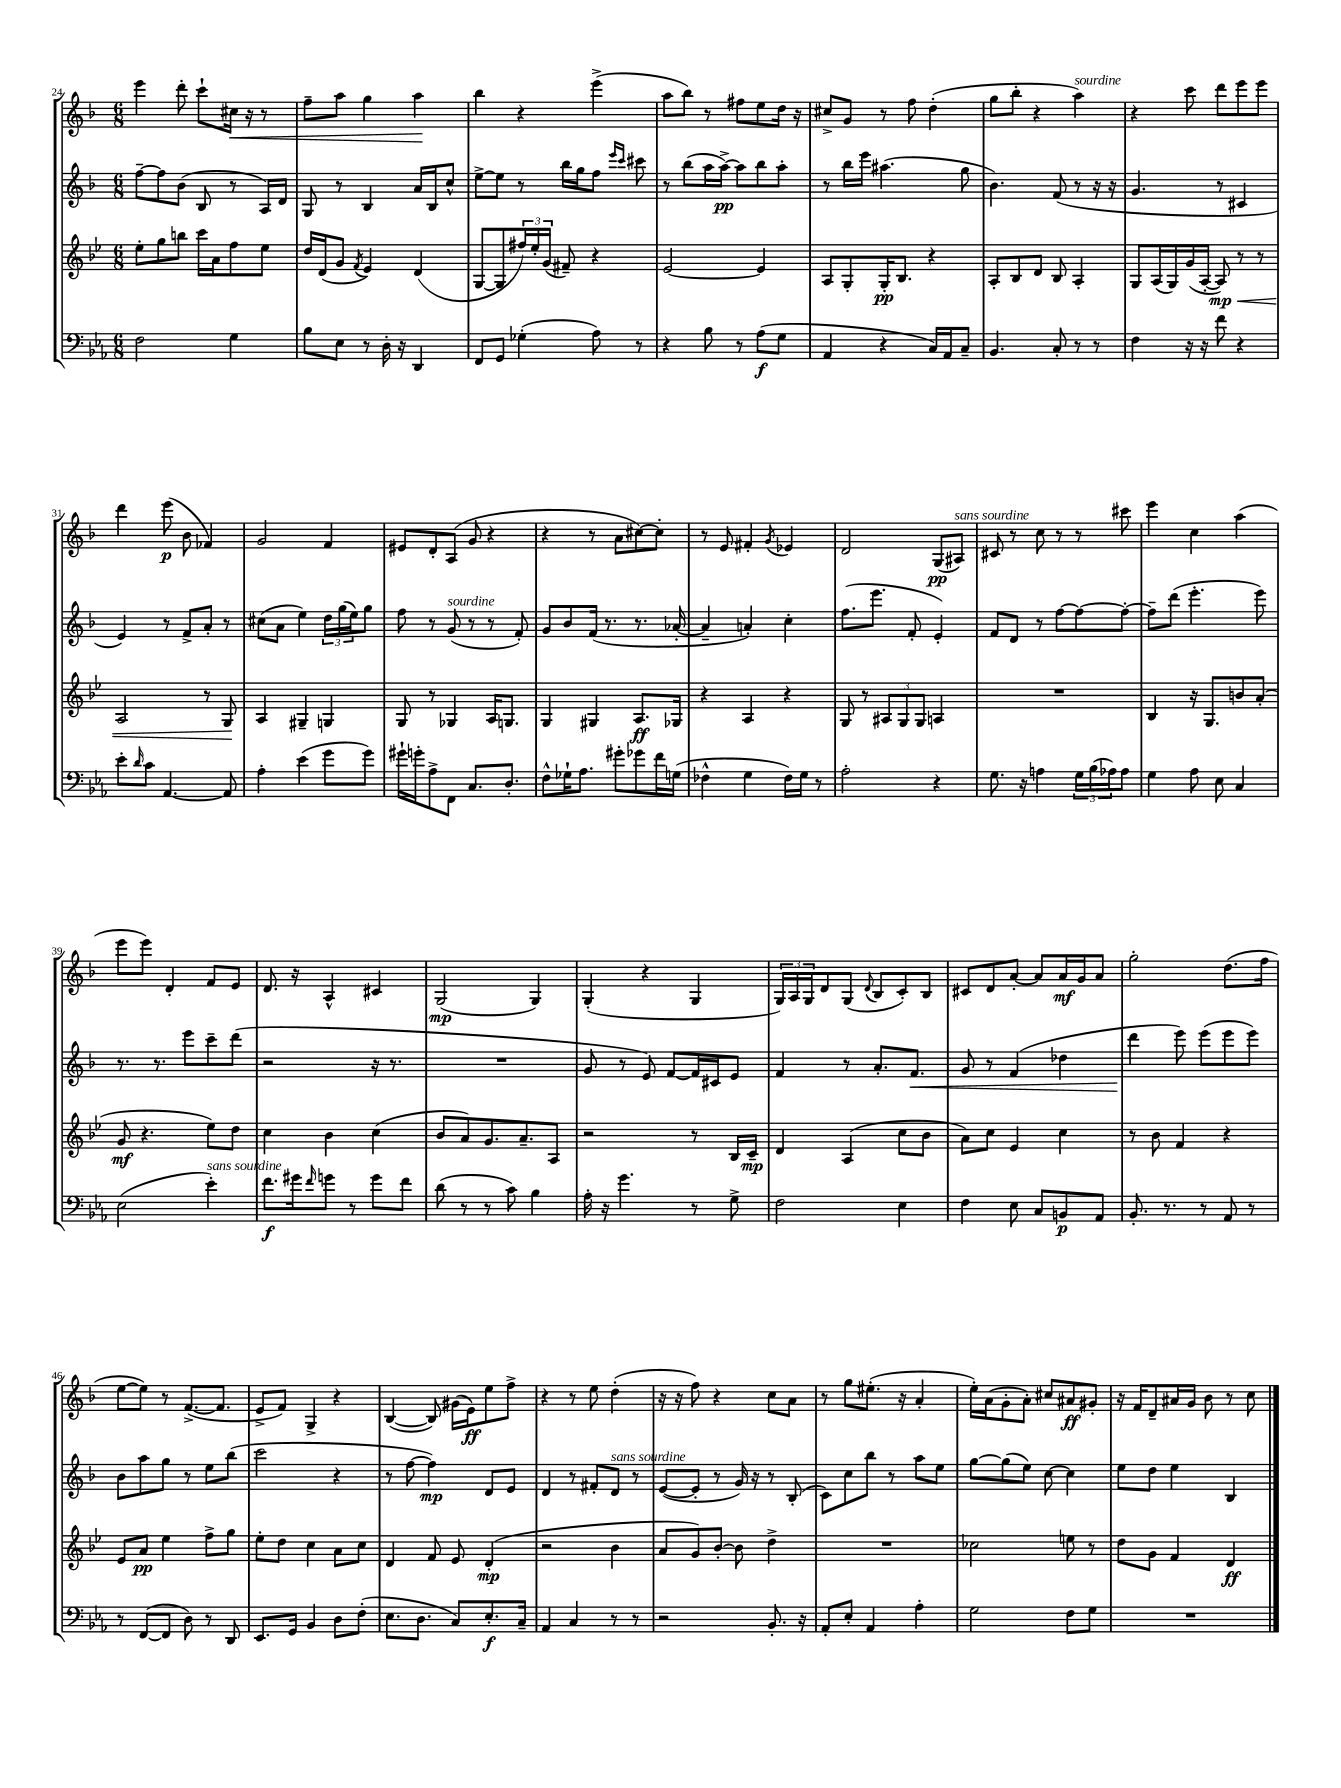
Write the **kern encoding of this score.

**kern	**dynam	**kern	**dynam	**kern	**dynam	**kern	**dynam
*part4	*part4	*part3	*part3	*part2	*part2	*part1	*part1
*staff4	*staff4	*staff3	*staff3	*staff2	*staff2	*staff1	*staff1
*clefF4	*	*clefG2	*	*clefG2	*	*clefG2	*
*k[b-e-a-]	*	*k[b-e-]	*	*k[b-]	*	*k[b-]	*
*M6/8	*	*M6/8	*	*M6/8	*	*M6/8	*
=24	=24	=24	=24	=24	=24	=24	=24
2F\	.	8ee-'\L	.	[8ff~\L	.	4eee\	.
.	.	8gg\	.	8ff\]	.	.	.
.	.	8bbn\J	.	(8b-\J	.	8ddd'\	.
.	.	16ccc\LL	.	8B-/	.	8ccc`\L	.
.	.	16a\J	.	.	.	.	.
!	!	!	!	!	!	!	!LO:HP:b
4G\	.	8ff\	.	8r	.	16cc#X\Jk	<
.	.	.	.	.	.	16r	.
.	.	8ee-\J	.	16A/LL)	.	8r	.
.	.	.	.	16d/JJ	.	.	.
=25	=25	=25	=25	=25	=25	=25	=25
8B-\L	.	16dd/LL	.	8G/	.	8ff~\L	.
.	.	(16d/J	.	.	.	.	.
8E-\J	.	8g/J	.	8r	.	8aa\J	.
.	.	8qf/	.	.	.	.	.
8r	.	4e-/)	.	4B-/	.	4gg\	.
16D'\	.	.	.	.	.	.	.
16r	.	.	.	.	.	.	.
4DD/	.	(4d/	.	16a/LL	.	4aa\	.
.	.	.	.	16B-/J	.	.	.
.	.	.	.	8cc^^/J	.	.	.
.	.	.	.	.	.	.	[
=26	=26	=26	=26	=26	=26	=26	=26
8FF/L	.	[8G/L	.	[8ee^\L	.	4bb-\	.
8GG/J	.	8G/]	.	8ee\J]	.	.	.
(4G-X'\	.	24ff#X/L)	.	8r	.	4r	.
.	.	24ee-'/	.	.	.	.	.
.	.	(24g/JJ	.	.	.	.	.
.	.	8f#X~/)	.	16bb-\LL	.	.	.
.	.	.	.	16gg\J	.	.	.
8A-\)	.	4r	.	8ff\J	.	(4eee^\	.
.	.	.	.	16qqeee/LL	.	.	.
.	.	.	.	16qqccc/JJ	.	.	.
8r	.	.	.	8ccc#X\	.	.	.
=27	=27	=27	=27	=27	=27	=27	=27
4r	.	[2e-/	.	8r	.	8aa\L	.
.	.	.	.	(8bb-\L	.	8bb-\J)	.
8B-\	.	.	.	16aa\L	.	8r	.
.	.	.	.	[16aa^\JJ)	pp	.	.
8r	.	.	.	8aa\L]	.	8ff#X\L	.
(8A-\L	f	4e-/]	.	8bb-\	.	8ee\	.
8G\J	.	.	.	8aa'\J	.	16dd\Jk	.
.	.	.	.	.	.	16r	.
=28	=28	=28	=28	=28	=28	=28	=28
4AA-/	.	8A/L	.	8r	.	8cc#X^/L	.
.	.	8G'/	.	16bb-\LL	.	8g/J	.
.	.	.	.	16eee\JJ	.	.	.
4r	.	16G'/K	pp	(4.aa#X\	.	8r	.
.	.	8.B-/J	.	.	.	.	.
.	.	.	.	.	.	8ff\	.
16C/LL)	.	4r	.	.	.	(4dd'\	.
16AA-/J	.	.	.	.	.	.	.
8C~/J	.	.	.	8gg\	.	.	.
=29	=29	=29	=29	=29	=29	=29	=29
4.BB-/	.	8A'/L	.	4.b-\)	.	8gg\L	.
.	.	8B-/	.	.	.	8bb-'\J	.
.	.	8d/J	.	.	.	4r	.
8C'/	.	8B-/	.	(8f/	.	.	.
!	!	!	!	!	!	!LO:TX:a:i:t=sourdine	!
8r	.	4A'/	.	8r	.	4aa\)	.
8r	.	.	.	16r	.	.	.
.	.	.	.	16r	.	.	.
=30	=30	=30	=30	=30	=30	=30	=30
4F\	.	8G/L	.	4.g/	.	4r	.
.	.	(16A/L	.	.	.	.	.
.	.	16G/)	.	.	.	.	.
16r	.	(16g/	.	.	.	8ccc\	.
16r	.	[16A'/JJ	.	.	.	.	.
!	!	!	!LO:HP:b	!	!	!	!
8f\	.	8A/])	< mp	8r	.	8ddd\L	.
4r	.	8r	.	4c#X/	.	8eee\	.
.	.	8r	.	.	.	8eee\J	.
!!LO:LB:g=z
=31	=31	=31	=31	=31	=31	=31	=31
8e-'\L	.	2A/	.	4e/)	.	4ddd\	.
16qqd/	.	.	.	.	.	.	.
8c\J	.	.	.	.	.	.	.
[4.AA-/	.	.	.	8r	.	(8eee\	p
.	.	.	.	8f^/L	.	8b-\	.
.	.	8r	.	8a'/J	.	4f-X/)	.
8AA-/]	.	8G/	.	8r	.	.	.
.	.	.	[	.	.	.	.
=32	=32	=32	=32	=32	=32	=32	=32
4A-'\	.	4A/	.	(8cc#X\L	.	2g/	.
.	.	.	.	8a\J	.	.	.
(4e-\	.	4G#X~/	.	4ee\)	.	.	.
8g\L	.	4Gn/	.	24dd\LL	.	4f/	.
.	.	.	.	(24gg\	.	.	.
.	.	.	.	24ee\J)	.	.	.
8g\J)	.	.	.	8gg\J	.	.	.
=33	=33	=33	=33	=33	=33	=33	=33
16g#X`\LL	.	8G/	.	8ff\	.	8e#X/L	.
16gn'\J	.	.	.	.	.	.	.
8A-^\	.	8r	.	8r	.	8d'/	.
!	!	!	!	!LO:TX:a:i:t=sourdine	!	!	!
8FF\J	.	4G-X/	.	(8g/	.	(8A/J	.
8.C/L	.	.	.	8r	.	8g/	.
.	.	16A/KL	.	8r	.	4r	.
8.D'/J	.	8.Gn/J	.	.	.	.	.
.	.	.	.	8f'/)	.	.	.
=34	=34	=34	=34	=34	=34	=34	=34
8F^^\L	.	4G/	.	8g/L	.	4r	.
16G-X`\K	.	.	.	8b-/	.	.	.
8.A-\J	.	.	.	.	.	.	.
.	.	4G#X/	.	(16f/Jk	.	8r	.
.	.	.	.	8.r	.	.	.
8g#X'\L	.	.	.	.	.	8a\L	.
8g-X\	.	8.A/L	ff	8.r	.	[8cc#X\)	.
16f\L	.	.	.	.	.	8cc#'\J]	.
(16Gn\JJ	.	16G-X/Jk	.	[16a-X'/	.	.	.
=35	=35	=35	=35	=35	=35	=35	=35
4F-X^^\	.	4r	.	4a-~/]	.	8r	.
.	.	.	.	.	.	8e/	.
4G\	.	4A/	.	4an'/)	.	4f#X'/	.
.	.	.	.	.	.	8qg/	.
16F-\LL)	.	4r	.	4cc'\	.	4e-X/	.
16G\JJ	.	.	.	.	.	.	.
8r	.	.	.	.	.	.	.
=36	=36	=36	=36	=36	=36	=36	=36
2A-'\	.	8G/	.	(8.ff\L	.	2d/	.
.	.	8r	.	.	.	.	.
.	.	.	.	8.eee\J	.	.	.
.	.	12A#X/L	.	.	.	.	.
.	.	12G/	.	.	.	.	.
.	.	.	.	8f'/	.	.	.
.	.	12G/J	.	.	.	.	.
4r	.	4An/	.	4e'/)	.	(8G/L	pp
!	!	!	!	!	!	!LO:TX:a:i:t=sans sourdine	!
.	.	.	.	.	.	8A#X/J)	.
=37	=37	=37	=37	=37	=37	=37	=37
8.G\	.	2.r	.	8f/L	.	8c#X/	.
.	.	.	.	8d/J	.	8r	.
16r	.	.	.	.	.	.	.
4An\	.	.	.	8r	.	8cc\	.
.	.	.	.	[8ff\L	.	8r	.
24G\LL	.	.	.	8ff\_	.	8r	.
(24B-\	.	.	.	.	.	.	.
24A-X\J)	.	.	.	.	.	.	.
8A-\J	.	.	.	8ff'\J_	.	8ccc#X\	.
=38	=38	=38	=38	=38	=38	=38	=38
4G\	.	4B-/	.	8ff~\L]	.	4eee\	.
.	.	.	.	(8ddd\J	.	.	.
8A-\	.	16r	.	4.eee'\	.	4cc\	.
.	.	8.G/L	.	.	.	.	.
8E-\	.	.	.	.	.	.	.
4C/	.	8bn/	.	.	.	(4aa\	.
.	.	(8a'/J	.	8eee\)	.	.	.
!!LO:LB:g=z
=39	=39	=39	=39	=39	=39	=39	=39
(2E-\	.	8g/	mf	8.r	.	8eee\L	.
.	.	4.r	.	.	.	8eee\J)	.
.	.	.	.	8.r	.	.	.
.	.	.	.	.	.	4d'/	.
.	.	.	.	8eee\L	.	.	.
!LO:TX:a:i:t=sans sourdine	!	!	!	!	!	!	!
4e-'\)	.	8ee-\L)	.	8ccc~\	.	8f/L	.
.	.	8dd\J	.	(8ddd\J	.	8e/J	.
=40	=40	=40	=40	=40	=40	=40	=40
8.f\L	f	4cc\	.	2r	.	8.d/	.
16g#X\k	.	.	.	.	.	16r	.
16qqf/	.	.	.	.	.	.	.
8gn\J	.	4b-\	.	.	.	4A^^/	.
8r	.	.	.	.	.	.	.
8g\L	.	(4cc\	.	16r	.	4c#X/	.
.	.	.	.	8.r	.	.	.
8f\J	.	.	.	.	.	.	.
=41	=41	=41	=41	=41	=41	=41	=41
(8d\	.	8b-/L	.	2.r	.	(2G/	mp
8r	.	8a/)	.	.	.	.	.
8r	.	8.g/	.	.	.	.	.
8c\)	.	.	.	.	.	.	.
.	.	8.a~/	.	.	.	.	.
4B-\	.	.	.	.	.	4G/)	.
.	.	8A/J	.	.	.	.	.
=42	=42	=42	=42	=42	=42	=42	=42
16A-'\	.	2r	.	8g/	.	(4G'/	.
16r	.	.	.	.	.	.	.
4.g\	.	.	.	8r	.	.	.
.	.	.	.	8e/)	.	4r	.
.	.	.	.	[8f/L	.	.	.
8r	.	8r	.	16f/L]	.	4G/	.
.	.	.	.	16c#X/J	.	.	.
8G^\	.	16B-/LL	.	8e/J	.	.	.
.	.	16c~/JJ	mp	.	.	.	.
=43	=43	=43	=43	=43	=43	=43	=43
2F\	.	4d/	.	4f/	.	24G/LL)	.
.	.	.	.	.	.	24A/	.
.	.	.	.	.	.	24G/J	.
.	.	.	.	.	.	8d/	.
.	.	(4A/	.	8r	.	(8G/J	.
.	.	.	.	.	.	8qqd/	.
.	.	.	.	8.a'/L	.	8B-/L	.
4E-\	.	8cc\L	.	.	.	8c'/)	.
!	!	!	!	!	!LO:HP:b	!	!
.	.	.	.	8.f/J	<	.	.
.	.	8b-\J	.	.	.	8B-/J	.
=44	=44	=44	=44	=44	=44	=44	=44
4F\	.	8a\L)	.	8g/	.	8c#X/L	.
.	.	8cc\J	.	8r	.	8d/	.
8E-\	.	4e-/	.	(4f/	.	[8a'/J	.
8C/L	.	.	.	.	.	8a/L]	.
8BBn/	p	4cc\	.	4dd-X\	.	16a/L	mf
.	.	.	.	.	.	16g/J	.
8AA-/J	.	.	.	.	.	8a/J	.
=45	=45	=45	=45	=45	=45	=45	=45
8.BB-'/	.	8r	.	4ddd\	.	2gg'\	.
.	.	8b-\	.	.	.	.	.
8.r	.	.	.	.	.	.	.
.	.	4f/	.	8eee\)	[	.	.
8r	.	.	.	(8eee\L	.	.	.
8AA-/	.	4r	.	8eee\	.	(8.dd\L	.
8r	.	.	.	8eee\J)	.	.	.
.	.	.	.	.	.	16ff\Jk	.
!!LO:LB:g=z
=46	=46	=46	=46	=46	=46	=46	=46
8r	.	8e-/L	.	8b-\L	.	[8ee\L	.
([8FF/L	.	8a/J	pp	8aa\	.	8ee\J])	.
8FF/J]	.	4ee-\	.	8gg\J	.	8r	.
8D\)	.	.	.	8r	.	([8.f^/L	.
8r	.	8ff^\L	.	8ee\L	.	.	.
.	.	.	.	.	.	8.f/J]	.
8DD/	.	8gg\J	.	(8bb-\J	.	.	.
=47	=47	=47	=47	=47	=47	=47	=47
8.EE-/L	.	8ee-'\L	.	2ccc\	.	8e^/L	.
.	.	8dd\J	.	.	.	8f/J)	.
16GG/Jk	.	.	.	.	.	.	.
4BB-/	.	4cc\	.	.	.	4G^/	.
8D\L	.	8a\L	.	4r	.	4r	.
(8F'\J	.	8cc\J	.	.	.	.	.
=48	=48	=48	=48	=48	=48	=48	=48
8.E-\L	.	4d/	.	8r	.	([4B-/	.
.	.	.	.	[8ff\	.	.	.
8.D\J	.	.	.	.	.	.	.
.	.	8f/	.	4ff\])	mp	8B-/])	.
8C/L)	.	8e-/	.	.	.	(16g#X\LL	.
.	.	.	.	.	.	16e\J)	ff
8.E-'/	f	(4d'/	mp	8d/L	.	8ee\	.
.	.	.	.	8e/J	.	8ff^\J	.
16C~/Jk	.	.	.	.	.	.	.
=49	=49	=49	=49	=49	=49	=49	=49
4AA-/	.	2r	.	4d/	.	4r	.
4C/	.	.	.	8r	.	8r	.
.	.	.	.	8f#X'/L	.	8ee\	.
!	!	!	!	!LO:TX:a:i:t=sans sourdine	!	!	!
8r	.	4b-\	.	8d/J	.	(4dd'\	.
8r	.	.	.	8r	.	.	.
=50	=50	=50	=50	=50	=50	=50	=50
2r	.	8a/L	.	([8e/L	.	16r	.
.	.	.	.	.	.	16r	.
.	.	8g/)	.	8e'/J]	.	8ff\)	.
.	.	[8b-'/J	.	8r	.	4r	.
.	.	8b-\]	.	16g/)	.	.	.
.	.	.	.	16r	.	.	.
8.BB-'/	.	4dd^\	.	8r	.	8cc\L	.
.	.	.	.	(8B-'/	.	8a\J	.
16r	.	.	.	.	.	.	.
=51	=51	=51	=51	=51	=51	=51	=51
8AA-'/L	.	2.r	.	8c\L)	.	8r	.
8E-'/J	.	.	.	8cc\	.	8gg\L	.
4AA-/	.	.	.	8bb-\J	.	(8.ee#X'\J	.
.	.	.	.	8r	.	.	.
.	.	.	.	.	.	16r	.
4A-'\	.	.	.	8aa\L	.	4a'/	.
.	.	.	.	8ee\J	.	.	.
=52	=52	=52	=52	=52	=52	=52	=52
2G\	.	2cc-X\	.	[8gg\L	.	16ee'\LL)	.
.	.	.	.	.	.	(16a\J	.
.	.	.	.	(8gg\]	.	8g'\	.
.	.	.	.	8ee\J)	.	8a'\J)	.
.	.	.	.	[8cc\	.	8cc#X/L	.
8F\L	.	8een\	.	4cc\]	.	8a#X/	ff
8G\J	.	8r	.	.	.	8g#X'/J	.
=53	=53	=53	=53	=53	=53	=53	=53
2.r	.	8dd\L	.	8ee\L	.	16r	.
.	.	.	.	.	.	16f/KL	.
.	.	8g\J	.	8dd\J	.	8d~/	.
.	.	4f/	.	4ee\	.	16a#X/L	.
.	.	.	.	.	.	16g/JJ	.
.	.	.	.	.	.	8b-\	.
.	.	4d/	ff	4B-/	.	8r	.
.	.	.	.	.	.	8cc\	.
==	==	==	==	==	==	==	==
*-	*-	*-	*-	*-	*-	*-	*-
